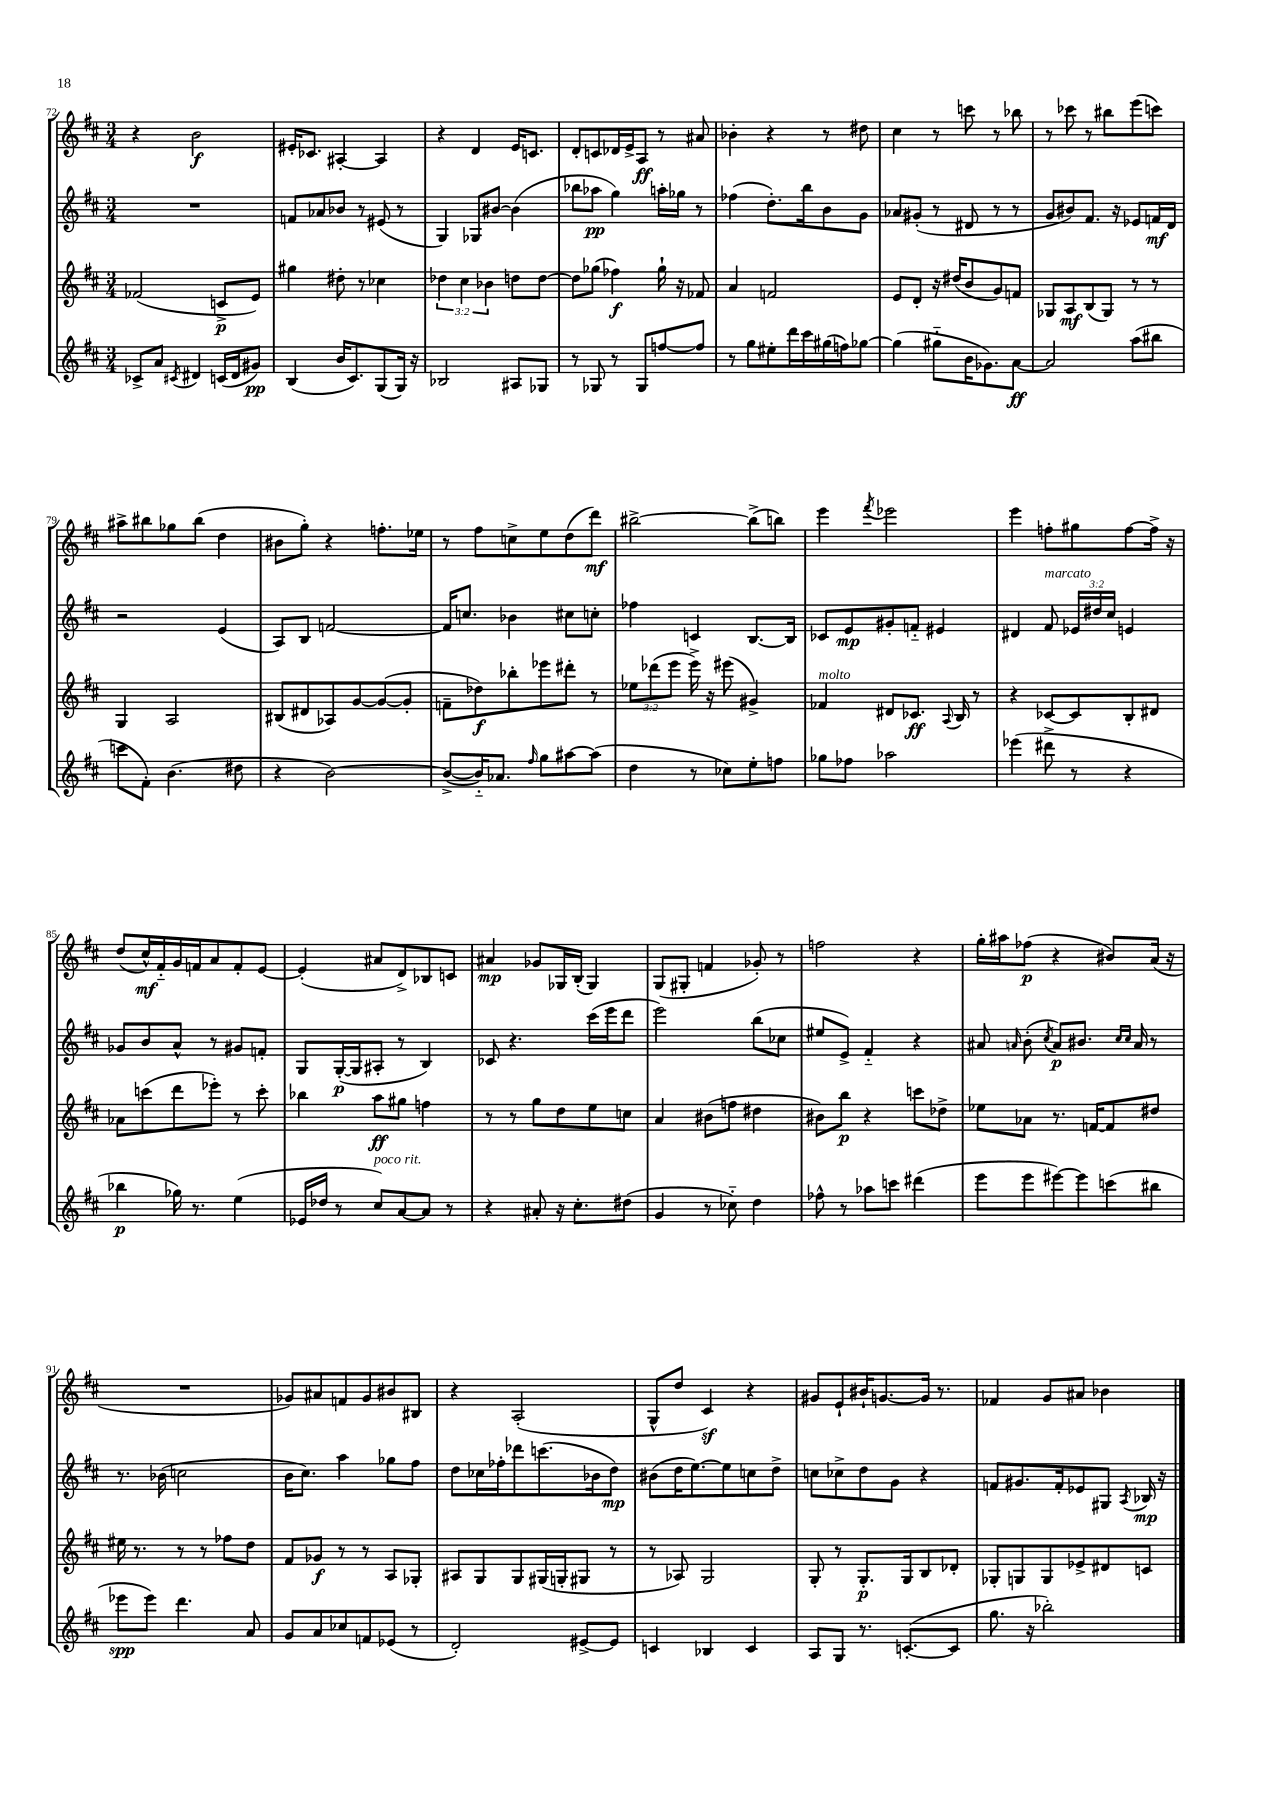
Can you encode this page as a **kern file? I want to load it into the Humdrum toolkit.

**kern	**kern	**kern	**kern
*staff4	*staff3	*staff2	*staff1
*clefG2	*clefG2	*clefG2	*clefG2
*k[f#c#]	*k[f#c#]	*k[f#c#]	*k[f#c#]
*M3/4	*M3/4	*M3/4	*M3/4
8c-^/L	(2f-/	2.r	4r
8a/J	.	.	.
8qc#/	.	.	.
4d#/	.	.	2b\
(16c/LL	8c^/L	.	.
16d#/J	.	.	.
8g#/J)	8e/J)	.	.
=	=	=	=
(4B/	4gg#\	8f/L	16e#'/LK
.	.	.	8.c-/J
.	.	8a-/	.
16b/LK	8dd#'\	8b-/J	[4A#'/
8.c#/)	.	.	.
.	8r	8r	.
(8G/	4cc-\	(8e#/	4A#/]
16G/Jk)	.	8r	.
16r	.	.	.
=	=	=	=
2B-/	6dd-\	4G/)	4r
.	6cc#\	.	.
.	.	8G-/L	4d/
.	6b-\	.	.
.	.	[8b#/J	.
8A#/L	8dd\L	(4b#\]	16e/LK
.	.	.	8.c/J
8G-/J	[8dd\J	.	.
=	=	=	=
8r	8dd\]L	8bb-\L	8d'/L
8G-/	(8gg-\J	8aa-\J	8c/
8r	4ff-\)	4gg\)	16d-/L
.	.	.	16e^/J
8G-/L	.	.	8A/J
[8ff/	16gg-`\	16aa'\LL	8r
.	16r	16gg-\JJ	.
8ff/]J	8f-/	8r	8a#/
=	=	=	=
8r	4a/	(4ff-\	4b-'\
8gg\L	.	.	.
8ee#'\	2f/	8.dd'\L)	4r
16ddd\L	.	.	.
16ccc#\	.	16bb\k	.
(16gg#\	.	8b\	8r
16ff\J)	.	.	.
[8gg-\J	.	8g\J	8dd#\
=	=	=	=
(4gg-\]	8e/L	8a-/L	4cc#\
.	8d'/J	(8g#'/J	.
8gg#'~\L	16r	8r	8r
.	(16dd#/LK	.	.
16b\K	8b/	8d#/	8ccc\
8.g-\)	.	.	.
.	8g/)	8r	8r
[8a\J	8f/J	8r	8bb-\
=	=	=	=
2a/]	8G-/L	8g/L	8r
.	8A/	8b#/)	8ccc-\
.	(8B/	8.f#/J	8r
.	8G-/J)	.	8bb#\L
.	.	16r	.
(8aa\L	8r	8e-/L	(8eee\
8bb#\J	8r	16f/L	8ccc\J)
.	.	16d/JJ	.
=	=	=	=
8ccc\L	4G/	2r	8aa#^\L
8f#'\J)	.	.	8bb#\
(4.b\	2A/	.	8gg-\
.	.	.	(8bb#\J
.	.	(4e/	4dd\
8dd#\	.	.	.
=	=	=	=
4r	(8B#/L	8A/L)	8b#\L
.	8d#/	8B/J	8gg'\J)
[2b\)	8A-/)	[2f/	4r
.	[8g/	.	.
.	(8g/_	.	8.ff'\L
.	8g'/]J	.	.
.	.	.	16ee-\Jk
=	=	=	=
(8b^/_L	8f~\L	16f/]LK	8r
.	.	8.cc/J	.
16b'~/]K)	8dd-\)	.	8ff#\L
8.a-/J	.	.	.
.	8bb-'\	4b-\	8cc^\
16qqff#/	.	.	.
8gg\L	8eee-\	.	8ee\
[8aa#\	8ddd#'\J	8cc#\L	(8dd\
(8aa#\]J	8r	8cc'\J	8ddd\J)
=	=	=	=
4dd\	12ee-\L	4ff-\	[2bb#^\
.	(12ddd-\	.	.
.	12eee\J	.	.
8r	16eee^\)	4c/	.
.	16r	.	.
8cc-\L)	(8eee#\	.	.
8ee'\	4g#^/)	[8.B/L	(8bb#^\]L
8ff\J	.	.	8bb\J)
.	.	16B/]Jk	.
=	=	=	=
8gg-\L	4f-/	8c-/L	4eee\
8ff-\J	.	8e/	.
.	.	.	8qfff#/
2aa-\	8d#/L	8g#'/	2eee-\
.	8.c-/J	8f'~/J	.
.	.	4e#/	.
.	8qqA/	.	.
.	16B/	.	.
.	8r	.	.
=	=	=	=
(4eee-\	4r	4d#/	4eee\
8ddd#^\	[8c-/L	8f#/	8ff'\L
8r	8c-/]	24e-/LL	8gg#\
.	.	24dd#/	.
.	.	24cc#/JJ	.
4r	8B'/	4e/	[8ff\
.	8d#/J	.	16ff^\]Jk
.	.	.	16r
=	=	=	=
4bb-\	8a-\L	8g-/L	(8dd/L
.	(8ccc\	8b/	16cc#^^/L)
.	.	.	16f#'~/
16gg-\)	8ddd\	8a^^/J	16g/
8.r	.	.	16f/J
.	8eee-'\J)	8r	8a/
(4ee\	8r	8g#/L	8f'/
.	8ccc'\	8f'/J	[8e/J
=	=	=	=
16e-/LL	4bb-\	8G/L	(4e'/]
16dd-/JJ	.	.	.
8r	.	([16G'/L	.
.	.	16G/]J	.
8cc#/L)	8aa\L	8A#'/J	8a#/L
[8a/	8gg#\J	8r	8d^/)
8a/]J	4ff\	4B/)	8B-/
8r	.	.	8c/J
=	=	=	=
4r	8r	8c-/	4a#/
.	8r	4.r	.
8a#'/	8gg\L	.	8g-/L
16r	8dd\	.	16G-/L
8.cc#'\L	.	.	(16B'/JJ
.	8ee\	(16ccc#\LL	4G-/)
.	.	16eee\J	.
(8dd#\J	8cc\J	8ddd\J	.
=	=	=	=
4g/	4a/	2eee\)	(8G/L
.	.	.	8G#'/J
8r	(8b#\L	.	4f/
8cc-'~\)	8ff\J	.	.
4dd\	4dd#\	(8bb\L	8g-'/)
.	.	8cc-\J	8r
=	=	=	=
8ff-^^\	8b#\L)	8ee#/L	2ff\
8r	8bb\J	8e^/J)	.
8aa-\L	4r	4f#'~/	.
8ccc\J	.	.	.
(4ddd#\	8ccc\L	4r	4r
.	8dd-^\J	.	.
=	=	=	=
8eee\L	8ee-\L	8a#/	16gg'\LL
.	.	.	16aa#\J
.	.	16qqa/	.
8eee\	8a-\J	(8b'\	(8ff-\J
.	.	8qcc#/	.
[8eee#\)	8.r	8a/L)	4r
8eee#\]	.	8.b#/J	.
.	[16f/LK	.	.
(8ccc\	8f/]	.	8b#/L)
.	.	16qqcc#/LL	.
.	.	16qqcc#/JJ	.
.	.	16a/	.
8bb#\J	8dd#/J	8r	(16a/Jk
.	.	.	16r
=	=	=	=
8eee-\L	16ee#\	8.r	2.r
.	8.r	.	.
8eee-\J)	.	.	.
.	.	(16b-\	.
4.ddd\	8r	2cc\	.
.	8r	.	.
.	8ff-\L	.	.
8a/	8dd\J	.	.
=	=	=	=
8g/L	8f#/L	16b\LK	8g-/L)
.	.	8.cc#\J)	.
8a/	8g-/J	.	8a#/
8cc-/	8r	4aa\	8f/
8f/	8r	.	8g-/
(8e-/J	8A/L	8gg-\L	8b#/
8r	8G-'/J	8ff#\J	8B#/J
=	=	=	=
2d'/)	8A#/L	8dd\L	4r
.	8G/	16cc-\L	.
.	.	16ff-'\J	.
.	8G/	8ddd-\	(2A'/
.	(16G#/L	(8.ccc\	.
.	16G'/J	.	.
[8e#^/L	8G#/J	.	.
.	.	16b-\k	.
8e#/]J	8r	8dd\J)	.
=	=	=	=
4c/	8r	(8b#\L	8G^^/L
.	8A-/)	16dd\K	8dd/J
.	.	[8.ee\)	.
4B-/	2G/	.	4c#/)
.	.	8ee\]	.
4c/	.	8cc\	4r
.	.	8dd^\J	.
=	=	=	=
8A/L	8G'/	8cc\L	8g#/L
8G/J	8r	8cc-^\	8e`/
8.r	8.G'/L	8dd\	16b#`/K
.	.	.	[8.g/
.	.	8g\J	.
([8.c'/L	16G/k	.	.
.	8B/	4r	16g/]Jk
.	.	.	8.r
8c/]J	8d-'/J	.	.
=	=	=	=
8.gg\	8G-'/L	8f/L	4f-/
.	8G/	8.g#/	.
16r	.	.	.
2bb-'\)	8G/	.	8g/L
.	.	16f'/k	.
.	8e-^/	8e-/	8a#/J
.	8d#/	8G#/J	4b-\
.	.	8qA/	.
.	8c/J	16B-/	.
.	.	16r	.
==	==	==	==
*-	*-	*-	*-
